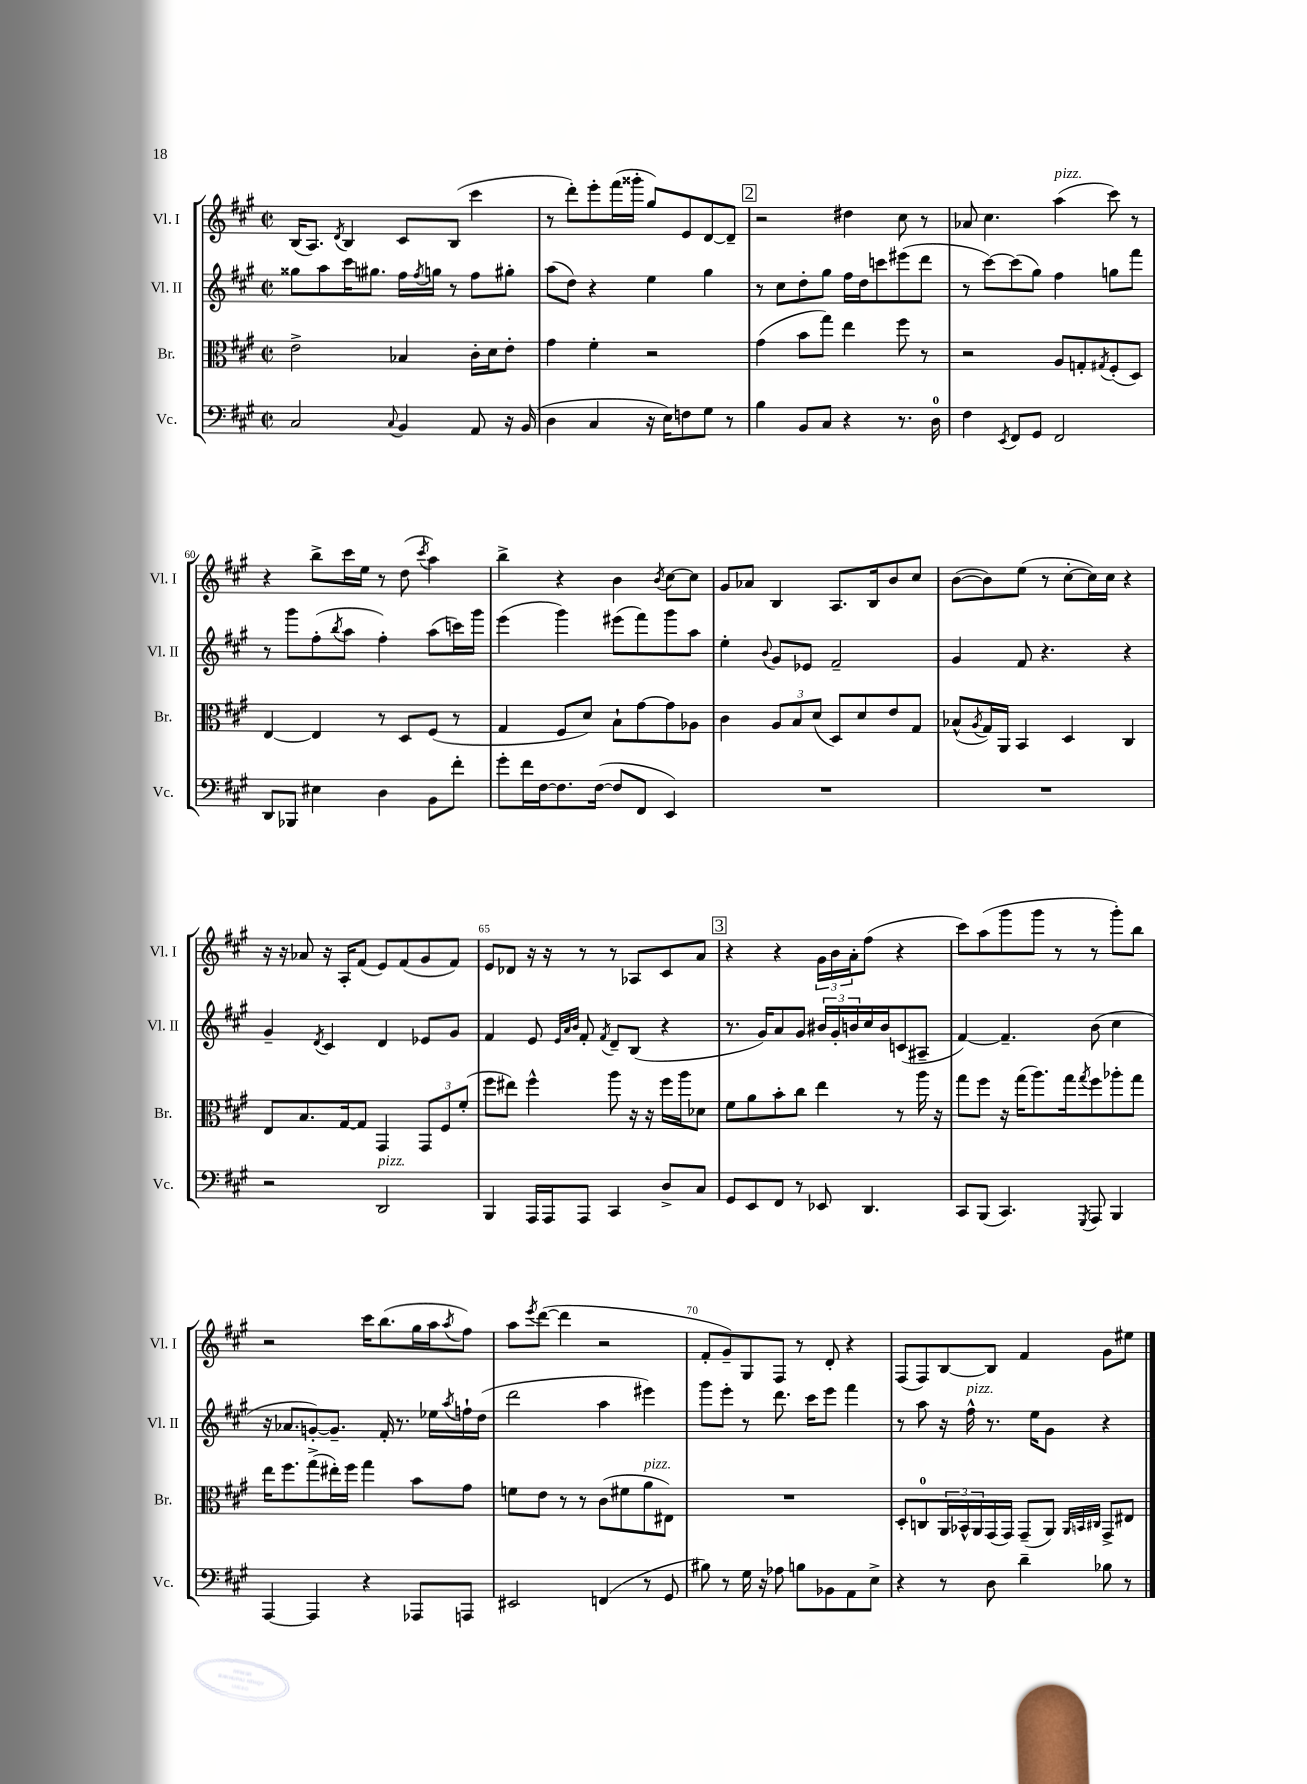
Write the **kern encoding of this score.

**kern	**kern	**kern	**kern
*staff4	*staff3	*staff2	*staff1
*clefF4	*clefC3	*clefG2	*clefG2
*k[f#c#g#]	*k[f#c#g#]	*k[f#c#g#]	*k[f#c#g#]
*M2/2	*M2/2	*M2/2	*M2/2
*met(c|)	*met(c|)	*met(c|)	*met(c|)
2C#	2e^	8gg##	(16B
.	.	.	8.A)
.	.	8aa	.
.	.	.	8qd
.	.	16ccc#	4B
.	.	8.gg#	.
8qqC#	.	.	.
4BB	4B-	16ff#	8c#
.	.	8qff#	.
.	.	16gg	.
.	.	8r	(8B
8AA	16c#'	8ff#	4ccc#
.	16d	.	.
16r	8e'	8gg#'	.
(16BB	.	.	.
=	=	=	=
4D	4g#	(8aa	8r
.	.	8dd)	8ddd')
4C#	4f#'	4r	8eee'
.	.	.	(16fff#
.	.	.	16ggg##'
16r	2r	4ee	8gg#)
16E)	.	.	.
8F	.	.	8e
8G#	.	4gg#	[8d
8r	.	.	8d~]
=	=	=	=
4B	(4g#	8r	2r
.	.	8cc#	.
8BB	8b	8dd'	.
8C#	8gg#)	8gg#	.
4r	4ee	16ff#	4dd#
.	.	16dd	.
.	.	8ccc	.
8.r	8ff#	(8eee#	8cc#
.	8r	8ddd	8r
16D	.	.	.
=	=	=	=
4F#	2r	8r	8a-
.	.	[8ccc#)	4.cc#
8qEE	.	.	.
8FF#	.	(8ccc#]	.
8GG#	.	8gg#)	.
2FF#	8A	4ff#	(4aa
.	8G'	.	.
.	8qG#	.	.
.	(8F#'	8gg	8ccc#)
.	8D)	8fff#	8r
=	=	=	=
8DD	[4E	8r	4r
8BBB-	.	8ggg#	.
4E#	4E]	(8ff#'	8bb^
.	.	8qbb	.
.	.	8aa	16ccc#
.	.	.	16ee
4D	8r	4ff#')	8r
.	8D	.	(8dd
.	.	.	8qccc#
8BB	(8F#	(8aa	4aa)
8f#'	8r	16ccc)	.
.	.	16ggg#	.
=	=	=	=
8g#'	4G#	(4eee	4bb^
16f#	.	.	.
[16F#	.	.	.
8.F#]	8F#	4ggg#)	4r
.	8d)	.	.
([16F#	.	.	.
8F#]	8B`	(8eee#	4b
8FF#	[8g#	8fff#)	.
.	.	.	8qb
4EE)	8g#]	8ggg#	[8cc#
.	8A-	8aa	8cc#]
=	=	=	=
1r	4c#	4ee'	8g#
.	.	.	8a-
.	.	8qqb	.
.	12A	8g#	4B
.	12B	.	.
.	.	8e-	.
.	(12d	.	.
.	8D)	2f#~	8.A
.	8d	.	.
.	.	.	16B
.	8e	.	8b
.	8G#	.	8cc#
=	=	=	=
1r	(8B-^^	4g#	([8b
.	8qA	.	.
.	16G#)	.	8b])
.	16AA	.	.
.	4BB	8f#	(8ee
.	.	4.r	8r
.	4D	.	[8cc#'
.	.	.	16cc#])
.	.	.	16cc#
.	4C#	4r	4r
=	=	=	=
2r	8E	4g#~	16r
.	.	.	16r
.	8.B	.	8a-
.	.	8qd	.
.	.	4c#	16r
.	[16G#	.	16A'
.	8G#]	.	(8f#
2DD	4GG#	4d	8e)
.	.	.	(8f#
.	12GG#	8e-	8g#
.	12F#	.	.
.	.	8g#	8f#)
.	(12f#'	.	.
=	=	=	=
4BBB	8ff#	4f#	8e
.	8ee#)	.	8d-
16AAA	4ff#^^	8e	16r
16AAA	.	.	16r
.	.	32qqe	.
.	.	32qqa	.
.	.	32qqb	.
8AAA	.	8f#'	8r
.	.	8qf#	.
4CC#	8aa	8d~	8r
.	16r	(8B	8A-
.	16r	.	.
8D^	16ff#	4r	8c#
.	16aa	.	.
8C#	8d-	.	8a
=	=	=	=
8GG#	8f#	8.r	4r
8EE	8a	.	.
.	.	16g#)	.
8FF#	8b'	8a	4r
8r	8cc#	8g#	.
8EE-	4ee	24b#	24g#
.	.	24g#'	24b
.	.	24b	24a'
4.DD	.	16cc#	(8ff#
.	.	16b	.
.	8r	(8c	4r
.	16aa	8A#~	.
.	16r	.	.
=	=	=	=
8CC#	8gg#	[4f#)	8ccc#)
(8BBB	8ff#	.	(8aa
4.CC#)	16r	4.f#~]	8ggg#
.	(16gg#	.	.
.	8.aa)	.	8ggg#
.	.	.	8r
.	16gg#	.	.
8qGGG#	8qgg#	.	.
8AAA	8ff#	(8b	8r
4BBB	8aa-'	4cc#	8ggg#')
.	8gg#	.	8bb
=	=	=	=
[4AAA	16ee	16r	2r
.	8.ff#	8.a-	.
4AAA]	(8gg#^	[8g')	.
.	16ee#')	8.g~]	.
.	16ff#	.	.
4r	4gg#	.	16ccc#
.	.	16f#'	(8.bb
.	.	8.r	.
8AAA-	8b	.	16gg#
.	.	16ee-	16aa
.	.	8qaa	8qaa
8AAA	8g#	16ff`	8ff#)
.	.	(16dd	.
=	=	=	=
2EE#	8f	2ddd	8aa
.	.	.	8qeee
.	8e	.	([8ddd
.	8r	.	4ddd]
.	8r	.	.
(4FF	(8c#	4aa	2r
.	8f#	.	.
8r	8a	4eee#)	.
8GG#	8E#)	.	.
=	=	=	=
8B#)	1r	8ggg#	8f#'
8r	.	8eee'	8g#~)
16G#	.	8r	8G#
16r	.	.	.
8A-	.	8.ddd	8F#
8B	.	.	8r
.	.	16ccc#	.
8BB-	.	8eee	8d'
8AA	.	4fff#	4r
8E^	.	.	.
=	=	=	=
4r	8D'	8r	(8F#
.	8C	8aa	8F#)
8r	24AA	16r	[8B
.	24BB-^^	.	.
.	.	16ff#^^	.
.	24AA	.	.
8D	(16GG#	8.r	8B]
.	16GG#)	.	.
4d~	(8GG#~	.	4f#
.	.	16ee	.
.	8AA)	8g#	.
.	32qqAA	.	.
.	32qqBB	.	.
.	32qqC#	.	.
8B-	8GG#^	4r	8g#
8r	8E#	.	8ee#
==	==	==	==
*-	*-	*-	*-
